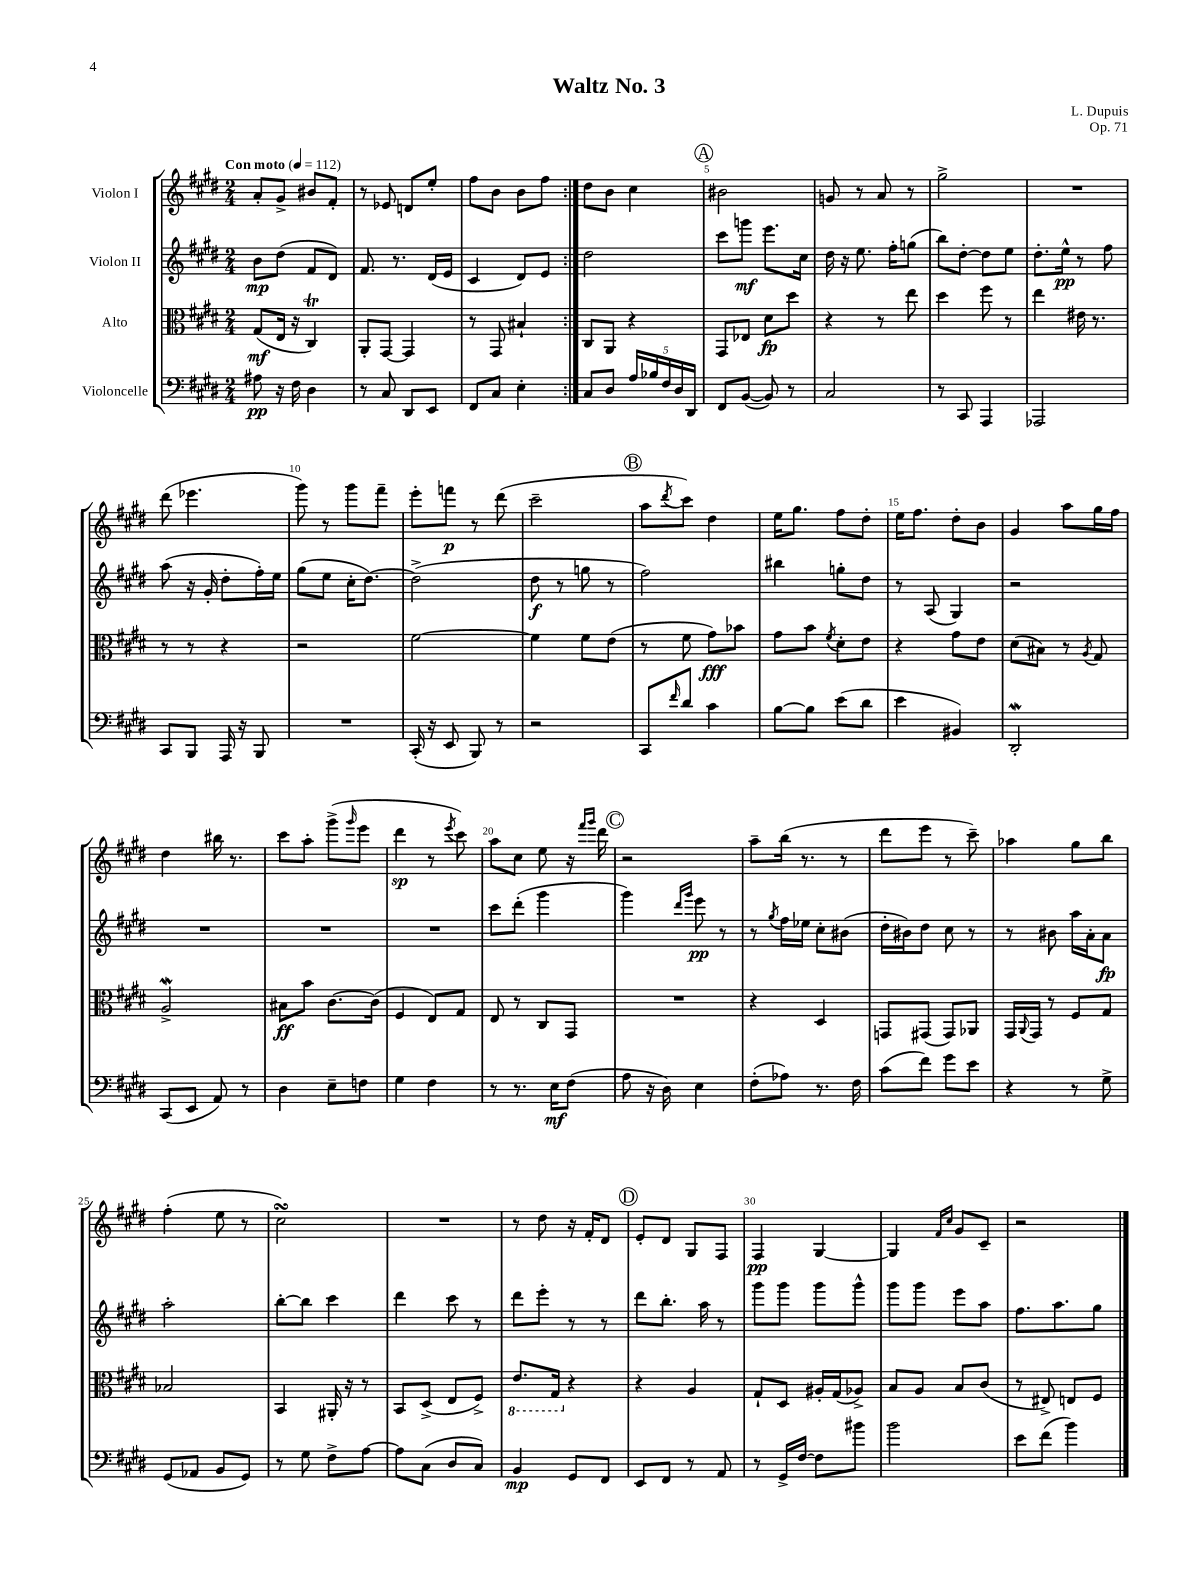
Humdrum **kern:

**kern	**kern	**kern	**kern
*staff4	*staff3	*staff2	*staff1
*clefF4	*clefC3	*clefG2	*clefG2
*k[f#c#g#d#]	*k[f#c#g#d#]	*k[f#c#g#d#]	*k[f#c#g#d#]
*M2/4	*M2/4	*M2/4	*M2/4
*MM112	*MM112	*MM112	*MM112
8A#	(8G#	8b	8a'
16r	16E	(8dd#	8g#^
16F#	16r	.	.
4D#	4C#)	8f#	8b#
.	.	8d#)	8f#'
=	=	=	=
8r	8AA'	8.f#	8r
8C#	[8GG#	.	8e-
.	.	8.r	.
8DD#	4GG#]	.	8d
8EE	.	(16d#	8ee'
.	.	16e	.
=	=	=	=
8FF#	8r	4c#	8ff#
8C#	8GG#	.	8b
4E'	4B#`	8d#)	8b
.	.	8e	8ff#
=:|!	=:|!	=:|!	=:|!
8C#	8C#	2dd#	8dd#
8D#	8AA	.	8b
20A	4r	.	4cc#
20B-	.	.	.
20F#	.	.	.
20D#	.	.	.
20DD#	.	.	.
=	=	=	=
8FF#	8GG#	8ccc#	2b#
([8BB	8E-	8ggg	.
8BB])	8d#	8.eee	.
8r	8dd#	.	.
.	.	16cc#	.
=	=	=	=
2C#	4r	16dd#	8g
.	.	16r	.
.	.	8.ee	8r
.	8r	.	8a
.	.	16ff#'	.
.	8ee	(8gg	8r
=	=	=	=
8r	4dd#	8bb)	2gg#^
8CC#	.	[8dd#'	.
4AAA	8ff#	8dd#]	.
.	8r	8ee	.
=	=	=	=
2AAA-	4ee	8.dd#'	2r
.	.	16ee^^	.
.	16e#	8r	.
.	8.r	.	.
.	.	8ff#	.
=	=	=	=
8CC#	8r	(8aa	(8ddd#
8BBB	8r	16r	4.eee-
.	.	16g#'	.
16AAA	4r	8dd#'	.
16r	.	.	.
8BBB	.	16ff#')	.
.	.	16ee	.
=	=	=	=
2r	2r	(8gg#	8ggg#)
.	.	8ee	8r
.	.	16cc#'	8ggg#
.	.	[8.dd#)	.
.	.	.	8fff#~
=	=	=	=
(16CC#'	[2f#	(2dd#^]	8eee'
16r	.	.	.
8EE	.	.	8fff
8BBB)	.	.	8r
8r	.	.	(8ddd#
=	=	=	=
2r	4f#]	8dd#	2ccc#~
.	.	8r	.
.	8f#	8gg	.
.	(8e	8r	.
=	=	=	=
8CC#	8r	2ff#)	8aa
16qqf#	.	.	8qddd#
8d#	8f#	.	8ccc#)
4c#	8g#)	.	4dd#
.	8b-	.	.
=	=	=	=
[8B	8g#	4bb#	16ee
.	.	.	8.gg#
8B]	8b	.	.
.	8qf#	.	.
(8e	8d#'	8gg'	8ff#
8d#	8e	8dd#	8dd#'
=	=	=	=
4e	4r	8r	16ee
.	.	.	8.ff#
.	.	(8A	.
4BB#)	8g#	4G#)	8dd#'
.	8e	.	8b
=	=	=	=
2DD#'	(8d#	2r	4g#
.	8B#)	.	.
.	8r	.	8aa
.	8qA	.	.
.	8G#	.	16gg#
.	.	.	16ff#
=	=	=	=
(8CC#	2A^	2r	4dd#
8EE	.	.	.
8AA)	.	.	16bb#
.	.	.	8.r
8r	.	.	.
=	=	=	=
4D#	8B#	2r	8ccc#
.	8b	.	8aa'
8E~	[8.c#	.	(8ggg#^
.	.	.	16qqggg#
8F	.	.	8eee
.	(16c#]	.	.
=	=	=	=
4G#	4F#	2r	4ddd#
4F#	8E)	.	8r
.	.	.	8qeee
.	8G#	.	8ccc#)
=	=	=	=
8r	8E	8ccc#	8aa
8.r	8r	(8ddd#'	8cc#
.	8C#	4ggg#	8ee
16E	.	.	.
(8F#	8GG#	.	16r
.	.	.	16qqfff#
.	.	.	16qqggg#
.	.	.	16ddd#
=	=	=	=
8A	2r	4ggg#)	2r
16r	.	.	.
16D#)	.	.	.
.	.	16qqddd#	.
.	.	16qqggg#	.
4E	.	8eee	.
.	.	8r	.
=	=	=	=
(8F#'	4r	8r	8aa~
.	.	8qgg#	.
8A-)	.	16ff#	(16bb
.	.	16ee-	8.r
8.r	4D#	8cc#'	.
.	.	(8b#	8r
16F#	.	.	.
=	=	=	=
(8c#	8GG	16dd#'	8ddd#
.	.	16b#)	.
8f#)	(8GG#	8dd#	8eee
8g#	8GG#)	8cc#	8r
8e	8AA-	8r	8ccc#~)
=	=	=	=
4r	16GG#	8r	4aa-
.	8qqAA	.	.
.	16GG#	.	.
.	8r	8b#	.
8r	8F#	16aa	8gg#
.	.	16a'	.
8G#^	8G#	8a	8bb
=	=	=	=
(8GG#	2B-	2aa'	(4ff#'
8AA-	.	.	.
8BB	.	.	8ee
8GG#)	.	.	8r
=	=	=	=
8r	4BB	[8bb'	2cc#)
8G#	.	8bb]	.
8F#^	16AA#'	4ccc#	.
.	16r	.	.
[8A	8r	.	.
=	=	=	=
8A]	8BB	4ddd#	2r
(8C#	(8D#^	.	.
8D#	8E	8ccc#	.
8C#)	8F#^)	8r	.
=	=	=	=
4BB	8.E	8ddd#	8r
.	.	8eee'	8dd#
.	16GG#	.	.
8GG#	4r	8r	16r
.	.	.	16f#'
8FF#	.	8r	8d#
=	=	=	=
8EE	4r	8ddd#	8e'
8FF#	.	8.bb'	8d#
8r	4A	.	8G#
.	.	16aa	.
8AA	.	8r	8F#
=	=	=	=
8r	8G#`	8ggg#	4F#
16GG#^	8D#	8ggg#	.
[16F#	.	.	.
8F#]	16A#'	8ggg#	[4G#
.	(16G#	.	.
8b#	8A-^)	8ggg#^^	.
=	=	=	=
2b	8B	8ggg#	4G#]
.	8A	8ggg#	.
.	.	.	16qqf#
.	.	.	16qqcc#
.	8B	8eee	8g#
.	(8c#	8aa	8c#~
=	=	=	=
8e	8r	8.ff#	2r
(8f#	8E#^)	.	.
.	.	8.aa	.
4b)	8E	.	.
.	8F#	8gg#	.
==	==	==	==
*-	*-	*-	*-
